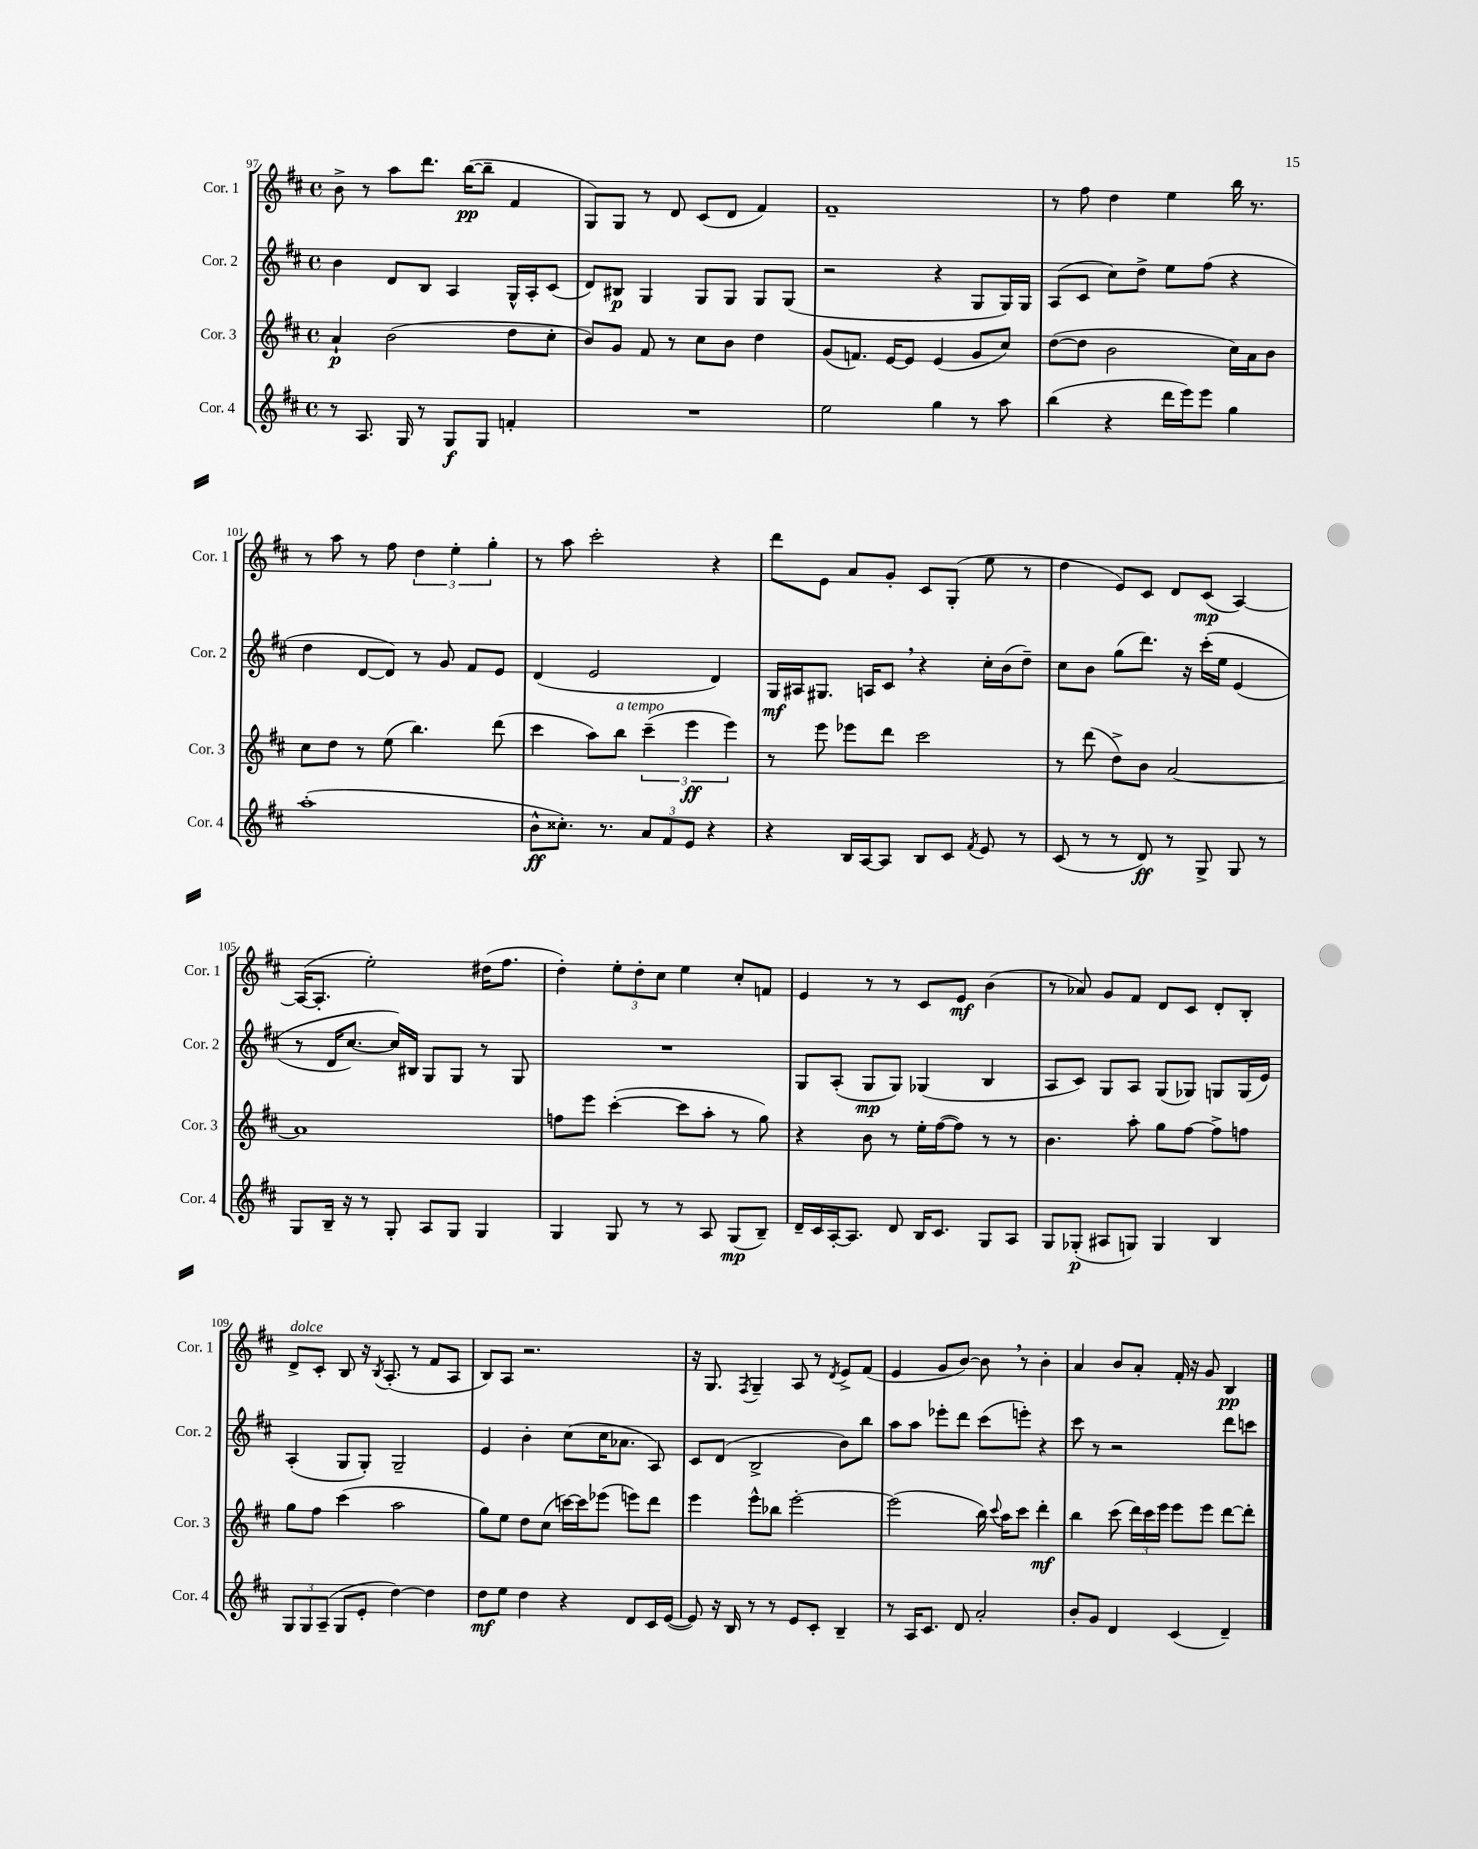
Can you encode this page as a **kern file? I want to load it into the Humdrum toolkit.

**kern	**kern	**kern	**kern
*staff4	*staff3	*staff2	*staff1
*clefG2	*clefG2	*clefG2	*clefG2
*k[f#c#]	*k[f#c#]	*k[f#c#]	*k[f#c#]
*M4/4	*M4/4	*M4/4	*M4/4
*met(c)	*met(c)	*met(c)	*met(c)
8r	4a`	4b	8b^
8.A	.	.	8r
.	(2b	8d	8aa
16G	.	.	.
8r	.	8B	8.ddd
8G	.	4A	.
.	.	.	([16bb
8G	.	.	8bb~]
4f'	8dd	16G^^	4f#
.	.	16A'	.
.	8cc#'	(8c#	.
=	=	=	=
1r	8b)	8d)	8G)
.	8g	8B#	8G
.	8f#	4G	8r
.	8r	.	8d
.	8cc#	8G	(8c#
.	8b	8G	8d
.	4dd	8G	4f#)
.	.	(8G	.
=	=	=	=
2ee	(8g	2r	1f#~
.	8.f)	.	.
.	[16e	.	.
.	8e]	.	.
4gg	(4e	4r	.
8r	8g	8G	.
8aa	8cc#)	16G)	.
.	.	16G	.
=	=	=	=
(4bb	([8dd	(8A	8r
.	8dd]	8c#	8ff#
4r	2b	8cc#)	4dd
.	.	8dd^	.
16ddd	.	8ee	4ee
16eee)	.	.	.
8eee	.	(8ff#	.
4gg	16cc#)	4r	16bb
.	16a	.	8.r
.	8b	.	.
=	=	=	=
(1aa'	8cc#	4dd	8r
.	8dd	.	8aa
.	8r	[8d	8r
.	(8ee	8d])	8ff#
.	4.bb)	8r	6dd
.	.	8g	.
.	.	.	6ee'
.	.	8f#	.
.	.	.	6gg'
.	(8ddd	8e	.
=	=	=	=
8b^^	4ccc#	(4d	8r
8.cc##')	.	.	8aa
.	8aa)	2e	2ccc#'
8.r	.	.	.
.	8bb	.	.
12a	(6ccc#~	.	.
12f#	.	.	.
12e	6eee	.	.
4r	.	4d)	4r
.	6eee)	.	.
=	=	=	=
4r	8r	16G	8ddd
.	.	16A#	.
.	8eee	8.G#	8e
16B	8eee-	.	8a
[16A	.	16A	.
8A]	8ddd	8c#	8g'
8B	2ccc#	4r	8c#
8c#	.	.	(8G'
8qf#	.	.	.
8e	.	16cc#'	8ee
.	.	(16b	.
8r	.	8dd~)	8r
=	=	=	=
(8c#	8r	8cc#	4dd
8r	(8ddd	8b	.
8r	8dd^)	(8gg	8e)
8d)	8b	8.ddd)	8c#
8r	[2a	.	8d
.	.	16r	.
8G^	.	&(16ccc#'	(8c#
.	.	16ee	.
8G	.	(4e	[4A)
8r	.	.	.
=	=	=	=
8G	1a]	8r	(16A_
.	.	.	8.A']
16B~	.	16d	.
16r	.	[8.cc#)	.
8r	.	.	2ee')
8G'	.	16cc#]&)	.
.	.	16B#	.
8A	.	8G	.
8G	.	8G	.
4G	.	8r	(16dd#
.	.	.	8.ff#
.	.	8G	.
=	=	=	=
4G	8ff	1r	4dd')
.	8eee	.	.
8G	([4ccc#'	.	12ee'
.	.	.	12dd'
8r	.	.	.
.	.	.	12cc#
8r	8ccc#]	.	4ee
8A	8aa'	.	.
(8G	8r	.	8cc#'
8B~)	8gg)	.	8f
=	=	=	=
16d~	4r	8G	4e
16c#	.	.	.
[16A'	.	(8A'	.
8.A]	.	.	.
.	8b	8G	8r
8d	8r	8G)	8r
16B	16ee'	(4G-	8c#
8.c#	([16ff#	.	.
.	8ff#])	.	8e
8G	8r	4B	(4b
8A	8r	.	.
=	=	=	=
8G	4.b	8A	8r
(8G-'	.	8c#)	8a-)
8A#	.	8G	8g
8G)	8aa'	8A	8f#
4G	8gg	(8G	8d
.	[8ff#	8G-)	8c#
4B	8ff#^]	8G	8d'
.	8ff	(16G	8B'
.	.	16e)	.
=	=	=	=
12G	8gg	(4A'	8d^
12G	.	.	.
.	8ff#	.	8c#'
(12A~	.	.	.
8G	(4ccc#	8G	8B
8e'	.	8G')	16r
.	.	.	8qB
.	.	.	(8.A'
[4dd)	2aa	2G~	.
.	.	.	8r
4dd]	.	.	8f#
.	.	.	8A
=	=	=	=
8dd	8gg)	4e	8B)
8ee	8ee	.	8A
4dd	8dd	4b'	2.r
.	(8cc#	.	.
4r	[16ccc)	(8cc#	.
.	16ccc]	.	.
.	(8eee-	16cc#	.
.	.	8.a-	.
8d	8eee)	.	.
16c#	8ddd	8A)	.
([16e	.	.	.
=	=	=	=
8e])	4eee	8c#	16r
.	.	.	8.G
16r	.	(8d	.
16B	.	.	.
.	.	.	8qF#
8r	8eee^^	2B^	4G~
8r	8bb-	.	.
8e	[2eee'	.	8A
8c#'	.	.	8r
.	.	.	8qd
4B~	.	8b)	8e^
.	.	8bb	(8f#
=	=	=	=
8r	(2eee]	8aa	4e
16A	.	8aa	.
8.c#	.	.	.
.	.	8eee-'	8g
8d	.	8ddd	[8b)
2a'	16bb)	(8ccc#	8b]
.	8qqccc#	.	.
.	16aa	.	.
.	8ccc#	8eee')	8r
.	4ddd'	4r	4b'
=	=	=	=
8b'	4bb	8ccc#	4a
8g	.	8r	.
4d	(8ccc#	2r	8b
.	24ddd)	.	8a'
.	24ccc#	.	.
.	24eee	.	.
(4c#	8eee	.	16f#'
.	.	.	16r
.	8eee	.	8g
4d~)	[8ddd	8ddd	4B
.	8ddd']	8ccc	.
==	==	==	==
*-	*-	*-	*-
